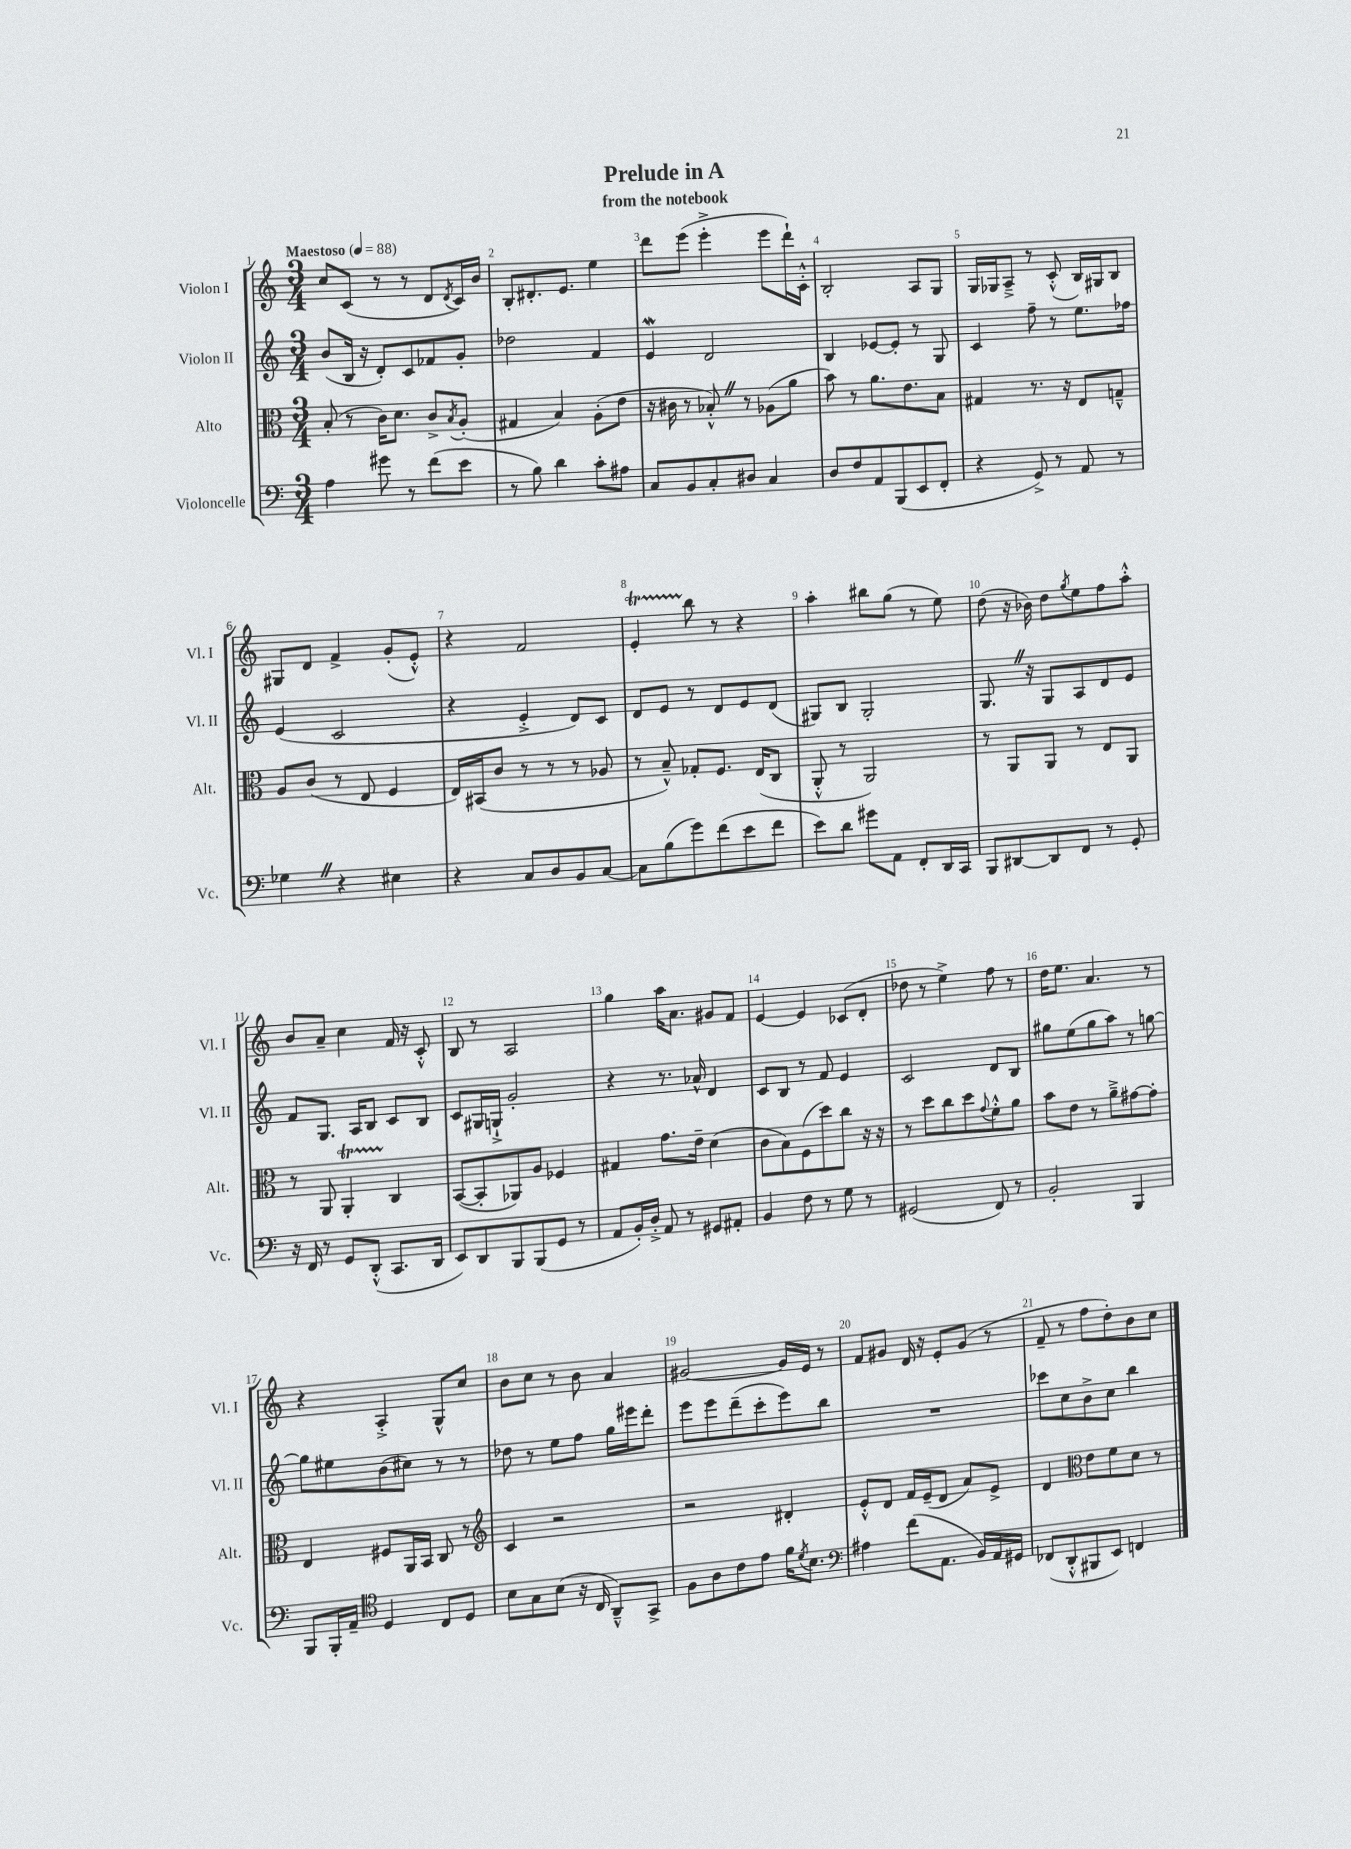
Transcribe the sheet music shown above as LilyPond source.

\header { title = "Prelude in A" subtitle = "from the notebook" }
<<
\new StaffGroup <<
\new Staff = "s0" \with { instrumentName = "Violon I" shortInstrumentName = "Vl. I" } {
    \clef treble \key c \major \numericTimeSignature \time 3/4 \tempo "Maestoso" 4 = 88
    c''8 c'8( r8 r8 d'8 \acciaccatura { d'8 } c'16) b'16 |
    b8-. dis'8.-. e'8. e''4 |
    d'''8 e'''8( e'''4-.-> e'''8 d'''16-!) c'16-.-^ |
    b2-. a8 g8 |
    g16 ges16 a8---> r8 c'8-.-^( b16) gis16 b8 |
    gis8 d'8 f'4-> g'8-.( e'8-.-^) |
    r4 f'2 |
    e'4-.\startTrillSpan b''8\stopTrillSpan r8 r4 |
    a''4-. bis''8 g''8( r8 e''8) |
    d''8( r16 bes'16) d''8 \acciaccatura { g''8 } e''8 f''8 a''8-.-^ |
    b'8 a'8-- c''4 f'16 r16 c'8-.-^ |
    b8 r8 a2 |
    g''4 a''16 a'8. gis'8 f'8 |
    e'4~ e'4 ces'8( d'8-. |
    des''8 r8 e''4->) f''8 r8 |
    d''16 e''8. a'4. r8 |
    r4 a4-.-> g8-^ c''8 |
    b'8 c''8 r8 b'8 a'4 |
    gis'2~ gis'16 e'16 r8 |
    f'8 gis'8 d'16 r16 e'8-. gis'8( r8 |
    f'8-- r8 f''8 d''8-.) b'8 c''8 \bar "|." |
}
\new Staff = "s1" \with { instrumentName = "Violon II" shortInstrumentName = "Vl. II" } {
    \clef treble \key c \major \numericTimeSignature \time 3/4
    b'8( b16 r16 d'8-.) c'8 fes'8 g'8-. |
    des''2 f'4 |
    e'4\mordent d'2 |
    b4 ees'8~ ees'8-. r8 g8 |
    c'4 f''8-- r8 e''8. fes''16 |
    e'4( c'2 |
    r4 e'4-.-> d'8) c'8 |
    d'8 e'8 r8 d'8 e'8 d'8( |
    gis8) b8 gis2-. |
    g8. \once \override BreathingSign.text = \markup { \musicglyph "scripts.caesura.straight" } \breathe r16 g8 a8 d'8 e'8 |
    f'8 g8. a16 b8 c'8 b8 |
    c'8 gis16 g16-!-> g'2-. |
    r4 r8. aes'16-^ d'4 |
    c'8 b8 r8 f'8 e'4 |
    c'2 d'8 b8 |
    gis''8 e''8( gis''8 a''8) r8 g''8~ |
    g''8 eis''8 b'8( cis''8) r8 r8 |
    des''8 r8 e''8 f''8 g''16 eis'''16 d'''8-. |
    e'''8 e'''8 d'''8--( c'''8-. e'''8) b''8 |
    R2. |
    ces'''8 c''8 b'8-> c''8 b''4 \bar "|." |
}
\new Staff = "s2" \with { instrumentName = "Alto" shortInstrumentName = "Alt." } {
    \clef alto \key c \major \numericTimeSignature \time 3/4
    b8-.( r8 c'16) d'8. c'8-> \acciaccatura { b8 } a8-.( |
    gis4 b4) a8-.( e'8 |
    r16 cis'16 r8 bes8-.-^) \once \override BreathingSign.text = \markup { \musicglyph "scripts.caesura.straight" } \breathe r8 aes8( a'8 |
    b'8) r8 a'8. e'8. b8 |
    gis4 r8. r16 e8 g8---^ |
    a8 c'8( r8 e8 f4 |
    e16) bis,16( c'8 r8 r8 r8 aes8 |
    r8 b8---^) ges8-. f8. e16( c8 |
    a,8-.-^ r8 a,2) |
    r8 a,8 a,8 r8 e8 a,8 |
    r8 a,8 a,4-.\startTrillSpan c4\stopTrillSpan |
    b,8~( b,8-. aes,8) a8 fes4 |
    gis4 g'8. e'16-- d'4( |
    c'8 b8) f8( d''8) c''8 r16 r16 |
    r8 d''8 c''8 d''8 \appoggiatura { g'8 } f'8-.-^ a'8 |
    b'8 e'8 r8 a'8---> gis'8~ gis'8-. |
    e4 fis8 a,16 b,16 c8 r8 |
    \clef treble c'4 r2 |
    r2 dis'4-. |
    e'8-.-^ d'8 f'16 e'16--( d'8 a'8) e'8-> |
    d'4 \clef alto e'8 f'8 d'8 r8 \bar "|." |
}
\new Staff = "s3" \with { instrumentName = "Violoncelle" shortInstrumentName = "Vc." } {
    \clef bass \key c \major \numericTimeSignature \time 3/4
    a4 gis'8 r8 f'8( e'8 |
    r8 b8) d'4 c'8-. ais8 |
    c8 b,8 c8-. dis8 c4 |
    d8 f8 a,8 b,,8( e,8 f,8-. |
    r4 g,8->) r8 a,8 r8 |
    ges4 \once \override BreathingSign.text = \markup { \musicglyph "scripts.caesura.straight" } \breathe r4 eis4 |
    r4 c8 d8 b,8 c8~ |
    c8 b8( g'8) f'8( e'8 f'8 |
    e'8) d'8 gis'8 a,8 f,8-. d,16 c,16 |
    b,,8 dis,8~ dis,8 f,8 r8 g,8-. |
    r16 f,16 r8 g,8 d,8-.-^( c,8. d,16 |
    e,8) d,8 b,,8 b,,8( g,8 r8 |
    a,8 b,16-.) d16-.-> a,8 r8 gis,8 ais,8-. |
    b,4 f8 r8 g8 r8 |
    gis,2( f,8) r8 |
    b,2-. b,,4 |
    b,,8 b,,16-. a,16-- \clef tenor d4 c8 d8 |
    b8 g8 b8( r16 c16 a,8---^) g,8-> |
    f8 a8 c'8 e'8 f'16 \acciaccatura { d'8 } b8. |
    \clef bass ais4 f'8( a,8. b,16) a,16 gis,16 |
    fes,8( d,8-.-^ bis,,8 e,8) f,4 \bar "|." |
}
>>
>>
\layout { \context { \Score \override BarNumber.break-visibility = ##(#f #t #t) barNumberVisibility = #all-bar-numbers-visible } }
